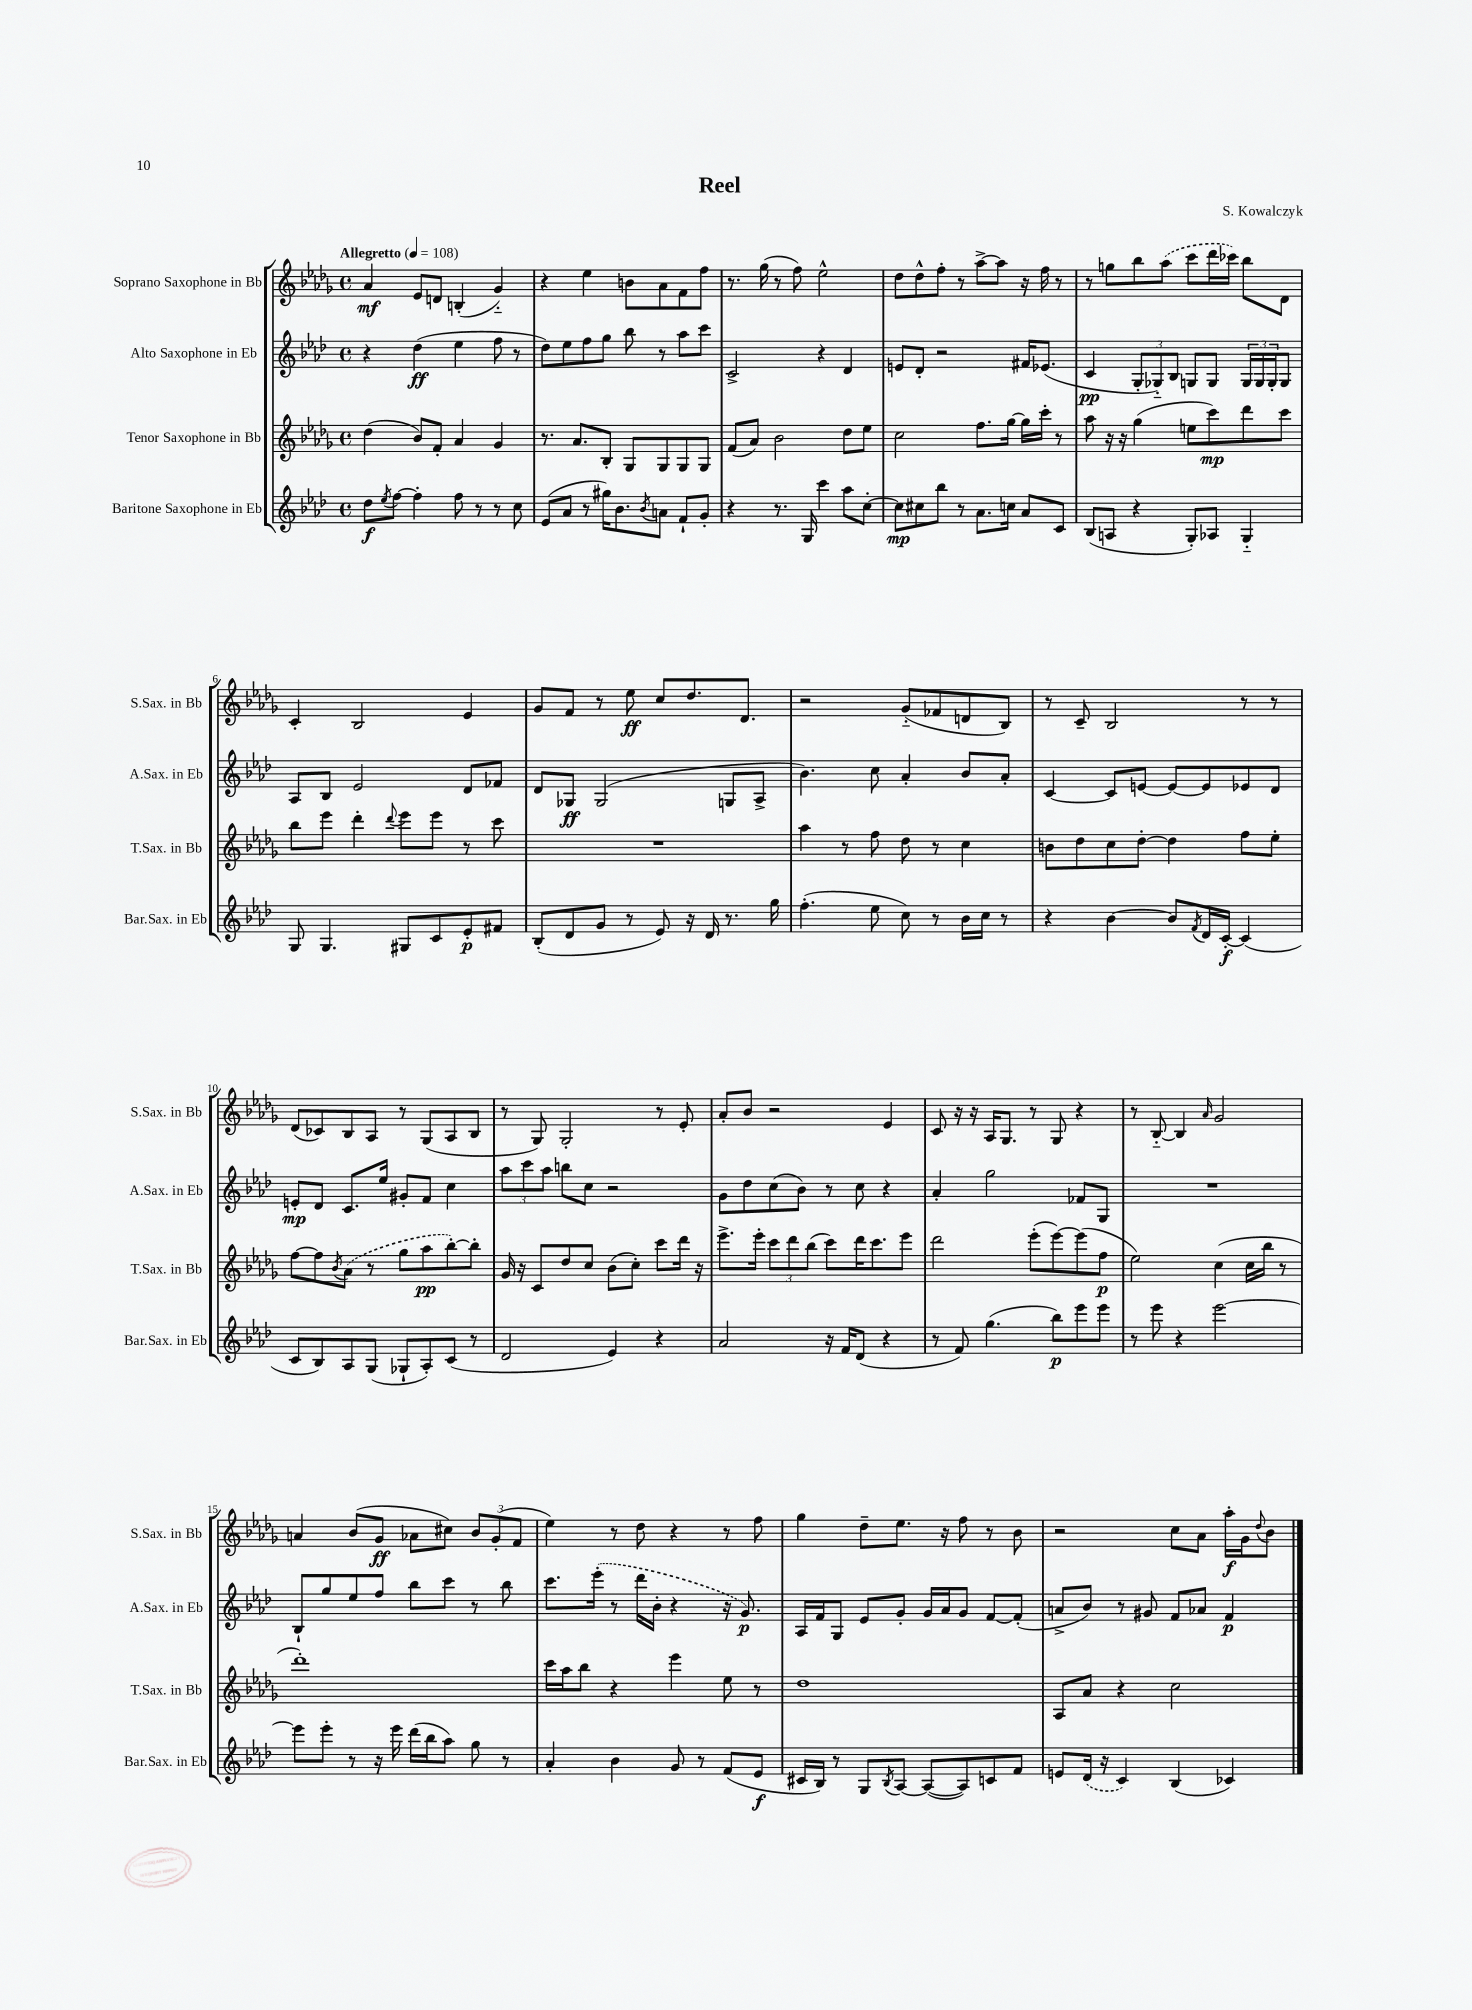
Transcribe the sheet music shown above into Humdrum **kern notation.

**kern	**kern	**kern	**kern
*staff4	*staff3	*staff2	*staff1
*clefG2	*clefG2	*clefG2	*clefG2
*k[b-e-a-d-]	*k[b-e-a-d-g-]	*k[b-e-a-d-]	*k[b-e-a-d-g-]
*M4/4	*M4/4	*M4/4	*M4/4
*met(c)	*met(c)	*met(c)	*met(c)
*MM108	*MM108	*MM108	*MM108
8dd-	(4dd-	4r	4a-
8qee-	.	.	.
[8ff	.	.	.
4ff']	8b-)	(4dd-	8e-
.	8f'	.	8d
8ff	4a-	4ee-	(4B'
8r	.	.	.
8r	4g-	8ff	4g-'~)
8cc	.	8r	.
=	=	=	=
(8e-	8.r	8dd-)	4r
8a-	.	8ee-	.
.	8.a-	.	.
8r	.	8ff	4ee-
16gg#)	8B-'	8gg	.
8.b-	.	.	.
.	8G-	8bb-	8b
8qb-	.	.	.
8a	8G-	8r	8a-
8f`	8G-	8aa-	8f
8g'	8G-	8ccc	8ff
=	=	=	=
4r	(8f	2c^	8.r
.	8a-)	.	.
.	.	.	(16gg-
8.r	2b-	.	8r
.	.	.	8ff)
16G	.	.	.
4ccc	.	4r	2ee-^^
8aa-	8dd-	4d-	.
[8cc'	8ee-	.	.
=	=	=	=
8cc]	2cc	8e	8dd-
8cc#	.	8d-'	8dd-^^
8bb-	.	2r	8ff'
8r	.	.	8r
8.a-	8.ff	.	[8aa-^
.	.	.	8aa-]
16cc	[16gg-	.	.
8a-	16gg-]	16f#	16r
.	16ccc'	(8.e-	16ff
8c	8r	.	8r
=	=	=	=
(8B-	8aa-	4c	8r
8A	16r	.	8gg
.	16r	.	.
4r	(4gg-	12G'	8bb-
.	.	12G-'~)	.
.	.	.	(8aa-
.	.	12B-	.
8G')	8ee	8G	8ccc
8A-	8ccc)	8G	16ddd-
.	.	.	16ccc-)
4G'~	8ddd-	24G	8bb-
.	.	24G	.
.	.	24G'	.
.	8ccc	8G	8d-
=	=	=	=
8G	8bb-	8A-	4c'
4.G	8eee-	8B-	.
.	4ddd-'	2e-	2B-
.	8qqddd-	.	.
8G#	8eee-	.	.
8c	8eee-	.	.
8e-'	8r	8d-	4e-
8f#	8ccc	8f-	.
=	=	=	=
(8B-'	1r	8d-	8g-
8d-	.	8G-	8f
8g	.	(2G-	8r
8r	.	.	8ee-
8e-)	.	.	8cc
16r	.	.	8.dd-
16d-	.	.	.
8.r	.	8G	.
.	.	.	8.d-
.	.	8A-^	.
16gg	.	.	.
=	=	=	=
(4.ff'	4aa-	4.b-)	2r
.	8r	.	.
8ee-	8ff	8cc	.
8cc)	8dd-	4a-'	(8g-'~
8r	8r	.	8f-
16b-	4cc	8b-	8d
16cc	.	.	.
8r	.	8a-'	8B-)
=	=	=	=
4r	8b	[4c	8r
.	8dd-	.	8c~
[4b-	8cc	8c]	2B-
.	[8dd-'	[8e	.
8b-]	4dd-]	8e_	.
8qf	.	.	.
16d-	.	8e]	.
[16c'	.	.	.
(4c]	8ff	8e-	8r
.	8ee-'	8d-	8r
=	=	=	=
8c	[8ff	8e'	(8d-
8B-)	8ff]	8d-	8c-)
.	8qb-	.	.
8A-	(8a-	8.c	8B-
(8G	8r	.	8A-
.	.	16ee-	.
8G-`	8gg-	8g#'	8r
8A-')	8aa-	8f	(8G-
(8c	[8bb-')	4cc	8A-
8r	8bb-']	.	8B-
=	=	=	=
2d-	16g-	12aa-	8r
.	16r	.	.
.	.	12ccc	.
.	8c	.	8G-)
.	.	12aa-	.
.	8dd-	8bb	2G-'
.	8cc	8cc	.
4e-)	(8b-	2r	.
.	8cc')	.	.
4r	8ccc	.	8r
.	16ddd-	.	8e-'
.	16r	.	.
=	=	=	=
2a-	8.eee-^	8g	8a-'
.	.	8dd-	8b-
.	16eee-'	.	.
.	12ccc	(8cc	2r
.	12ddd-	.	.
.	.	8b-)	.
.	(12bb-	.	.
16r	8ccc)	8r	.
16f	.	.	.
(8d-	16ddd-	8cc	.
.	8.ccc	.	.
4r	.	4r	4e-
.	8eee-	.	.
=	=	=	=
8r	2ddd-	4a-'	8c
8f)	.	.	16r
.	.	.	16r
(4.gg	.	2gg	16A-
.	.	.	8.G-
.	(8eee-'	.	8r
8bb-)	[8eee-)	.	8G-
8eee-	(8eee-]	8f-	4r
8eee-	8ff	8G	.
=	=	=	=
8r	2ee-)	1r	8r
8eee-	.	.	[8B-'~
4r	.	.	4B-]
.	.	.	16qqa-
[2eee-	(4cc	.	2g-
.	16cc	.	.
.	16bb-	.	.
.	8r	.	.
=	=	=	=
8eee-]	1ddd-')	8B-`	4a
8eee-'	.	8gg	.
8r	.	8ee-	(8b-
16r	.	8ff	8g-
16eee-	.	.	.
(16ddd-	.	8bb-	8a-
16bb-	.	.	.
8aa-)	.	8ccc	8cc#)
8gg	.	8r	12b-
.	.	.	(12g-'
8r	.	8bb-	.
.	.	.	12f
=	=	=	=
4a-'	16ccc	8.ccc	4ee-)
.	16aa-	.	.
.	8bb-	.	.
.	.	(16eee-'	.
4b-	4r	8r	8r
.	.	16ddd-	8dd-
.	.	16b-'	.
8g	4eee-	4r	4r
8r	.	.	.
(8f	8ee-	16r	8r
.	.	8.g)	.
8e-	8r	.	8ff
=	=	=	=
16c#	1dd-	16A-	4gg-
16B-)	.	16f	.
8r	.	8G	.
8G	.	8e-	8dd-~
8qB-	.	.	.
[8A-	.	8g'	8.ee-
(8A-_	.	16g	.
.	.	16a-	16r
8A-])	.	8g	8ff
8c	.	[8f	8r
8f	.	(8f']	8b-
=	=	=	=
8e	8A-	8a^	2r
(16d-	8a-	8b-)	.
16r	.	.	.
4c)	4r	8r	.
.	.	8g#	.
(4B-	2cc	8f	8cc
.	.	8a-	8a-
4c-)	.	4f	16aa-'
.	.	.	16g-
.	.	.	8qqdd-
.	.	.	8b-
==	==	==	==
*-	*-	*-	*-
